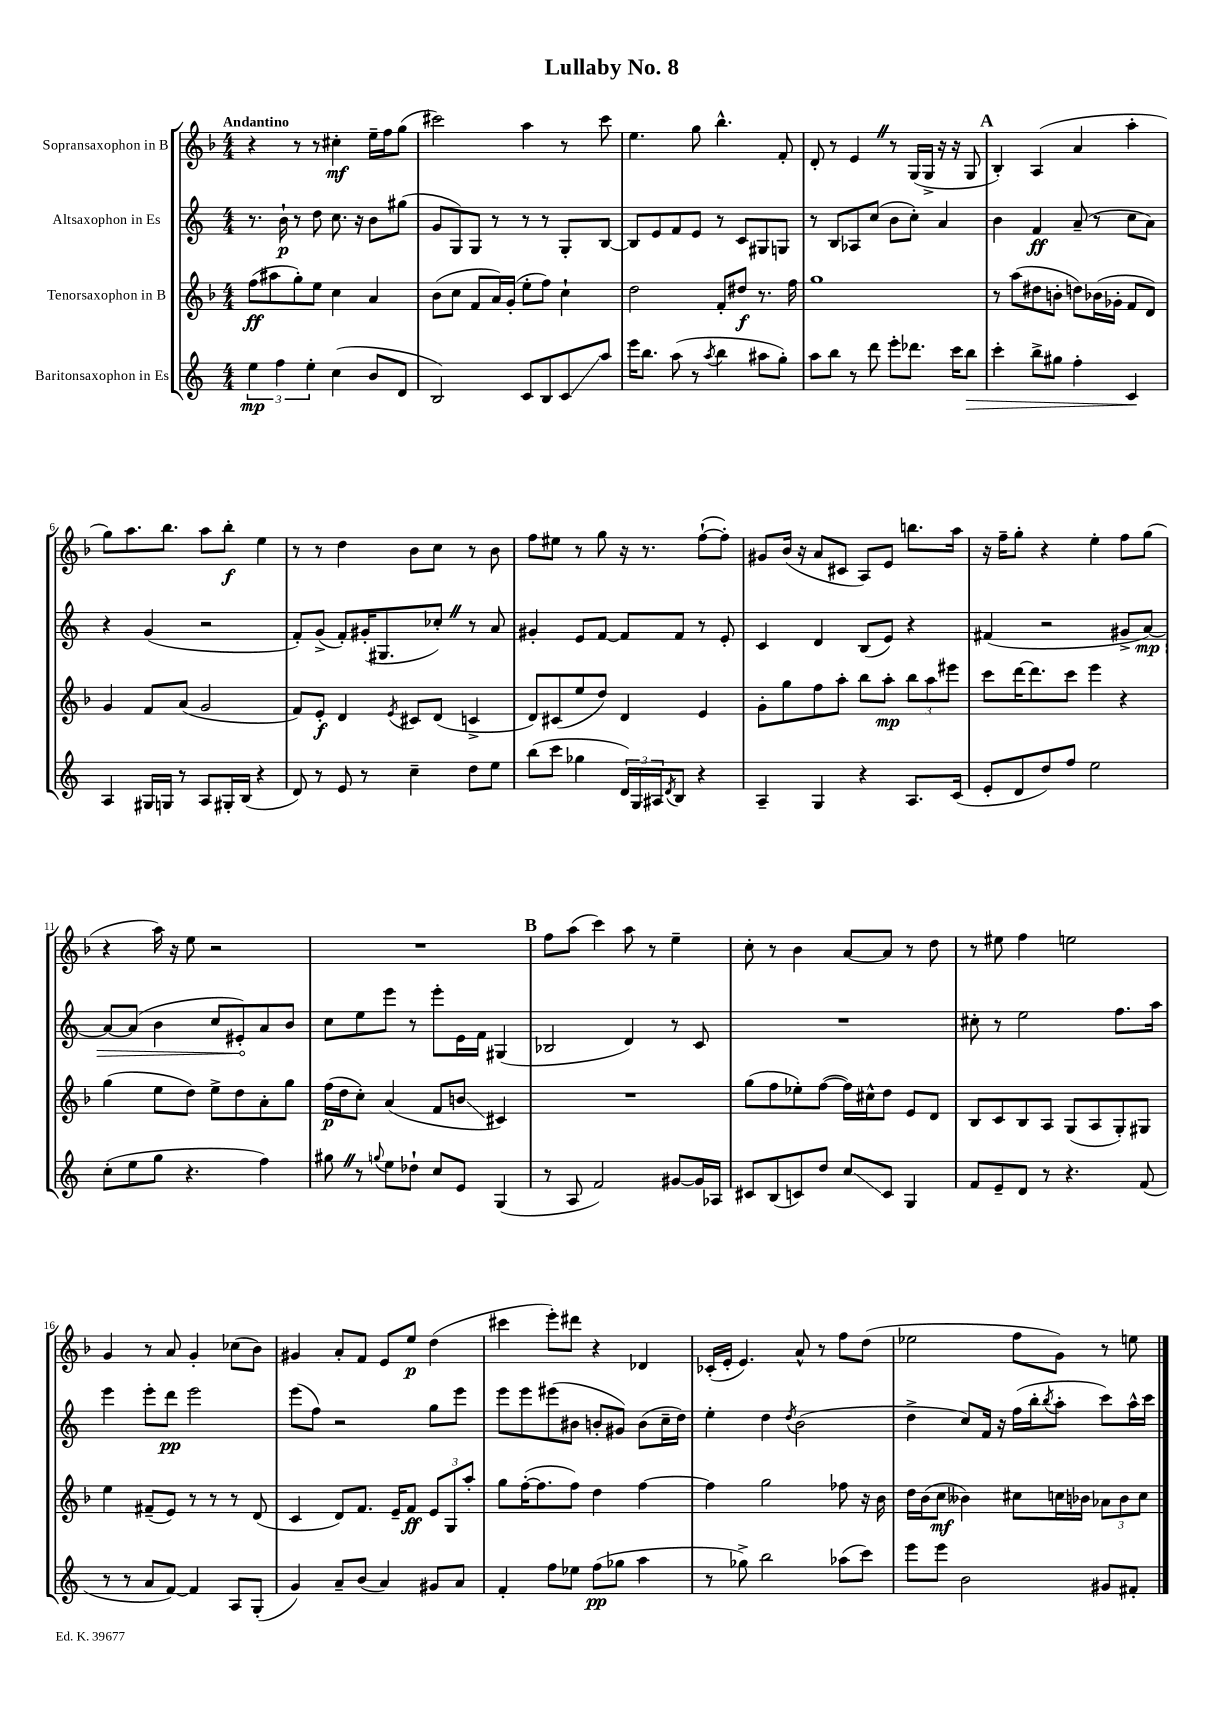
\header { title = "Lullaby No. 8" }
<<
\new StaffGroup <<
\new Staff = "s0" \with { instrumentName = "Sopransaxophon in B" } {
    \clef treble \key f \major \numericTimeSignature \time 4/4 \tempo "Andantino"
    r4 r8 r8 cis''4-.\mf e''16-- f''16 g''8( |
    cis'''2) a''4 r8 cis'''8 |
    e''4. g''8 bes''4.-^ f'8-. |
    d'8-. r8 e'4 \once \override BreathingSign.text = \markup { \musicglyph "scripts.caesura.straight" } \breathe r8 g16( g16-> r16 r16 g8 |
    \mark \markup { \bold "A" } bes4-.) a4( a'4 a''4-. |
    g''8) a''8. bes''8. a''8 bes''8-.\f e''4 |
    r8 r8 d''4 bes'8 c''8 r8 bes'8 |
    f''8 eis''8 r8 g''8 r16 r8. f''8~-!( f''8-.) |
    gis'8 bes'16( r16 a'8 cis'8 a8) e'8 b''8. a''16 |
    r16 f''16-- g''8-. r4 e''4-. f''8 g''8( |
    r4 a''16) r16 e''8 r2 |
    R1 |
    \mark \markup { \bold "B" } f''8 a''8( c'''4) a''8 r8 e''4-- |
    c''8-. r8 bes'4 a'8~ a'8 r8 d''8 |
    r8 eis''8 f''4 e''2 |
    g'4 r8 a'8 g'4-. ces''8( bes'8) |
    gis'4 a'8-. f'8 e'8 e''8\p d''4( |
    cis'''4 e'''8-.) dis'''8 r4 des'4 |
    ces'16-.( e'16-. e'4.) a'8-^ r8 f''8 d''8( |
    ees''2 f''8 g'8) r8 e''8 \bar "|." |
}
\new Staff = "s1" \with { instrumentName = "Altsaxophon in Es" } {
    \clef treble \key c \major \numericTimeSignature \time 4/4
    r8. b'16-!\p r8 d''8 c''8. r16 b'8 gis''8( |
    g'8 g8) g8 r8 r8 r8 g8-. b8~ |
    b8 e'8 f'8 e'8 r8 c'8 gis8 g8 |
    r8 b8 aes8 c''8( b'8 c''8-.) a'4 |
    \mark \markup { \bold "A" } b'4 f'4\ff a'8--( r8 c''8 a'8) |
    r4 g'4( r2 |
    f'8-.) g'8->( f'8-.) gis'16-.( gis8. ces''8-.) \once \override BreathingSign.text = \markup { \musicglyph "scripts.caesura.straight" } \breathe r8 a'8 |
    gis'4-. e'8 f'8~ f'8 f'8 r8 e'8-. |
    c'4 d'4 b8( e'8) r4 |
    fis'4( r2 gis'8-> \once \override Hairpin.circled-tip = ##t a'8~\mp\>) |
    a'8~ a'8( b'4 c''8 eis'8-.\!) a'8 b'8 |
    c''8 e''8 e'''8 r8 e'''8-. e'16 f'16 gis4( |
    \mark \markup { \bold "B" } bes2 d'4) r8 c'8 |
    R1 |
    cis''8-. r8 e''2 f''8. a''16 |
    e'''4 e'''8-. d'''8\pp e'''2 |
    e'''8( f''8) r2 g''8 e'''8 |
    e'''8 e'''8 eis'''8( bis'8 b'8-. gis'8) b'8( c''16-- d''16) |
    e''4-. d''4 \acciaccatura { d''8 } b'2( |
    d''4-> c''8) f'16 r16 f''16( b''16-. \acciaccatura { b''8 } a''8-. c'''8) a''16-^ c'''16 \bar "|." |
}
\new Staff = "s2" \with { instrumentName = "Tenorsaxophon in B" } {
    \clef treble \key f \major \numericTimeSignature \time 4/4
    f''8\ff( ais''8 g''8-.) e''8 c''4 a'4 |
    bes'8( c''8 f'8 a'16) g'16-.( e''8-. f''8) c''4-! |
    d''2 f'8-. dis''8\f r8. f''16 |
    g''1 |
    \mark \markup { \bold "A" } r8 a''8( dis''8 b'8-. d''8) bes'16( ges'16-. f'8 d'8) |
    g'4 f'8 a'8( g'2 |
    f'8) e'8-.\f d'4 \acciaccatura { e'8 } cis'8 d'8( c'4-> |
    d'8) cis'8( e''8 d''8) d'4 e'4 |
    g'8-. g''8 f''8 a''8-. bes''8 a''8-.\mp \tuplet 3/2 { bes''8 a''8 eis'''8 } |
    c'''8 d'''16~ d'''8. c'''8 e'''4 r4 |
    g''4( e''8 d''8) e''8-> d''8 a'8-. g''8 |
    f''16\p( d''16 c''8-.) a'4( f'8 b'8\glissando cis'4) |
    \mark \markup { \bold "B" } R1 |
    g''8( f''8 ees''8-.) f''8~( f''16) cis''16-^ d''8 e'8 d'8 |
    bes8 c'8 bes8 a8 g8( a8 g8-.) gis8 |
    e''4 fis'8--( e'8) r8 r8 r8 d'8( |
    c'4 d'8) f'8. e'16-- f'8\ff \tuplet 3/2 { e'8 g8 a''8-. } |
    g''8 f''16~-.( f''8. f''8) d''4 f''4~ |
    f''4 g''2 fes''8 r16 bes'16 |
    d''16 bes'16( c''8\mf beses'4) cis''8 c''16 bes'16 \tuplet 3/2 { aes'8 bes'8 c''8 } \bar "|." |
}
\new Staff = "s3" \with { instrumentName = "Baritonsaxophon in Es" } {
    \clef treble \key c \major \numericTimeSignature \time 4/4
    \tuplet 3/2 { e''4\mp f''4 e''4-. } c''4( b'8 d'8 |
    b2) c'8 b8 c'8\glissando a''8 |
    e'''16 b''8. a''8( r8 \acciaccatura { a''8 } b''4 ais''8 g''8-.) |
    a''8 b''8 r8 d'''8 e'''8-. des'''8. c'''16 b''8\> |
    \mark \markup { \bold "A" } c'''4-. b''8-> gis''8 f''4-. c'4\! |
    a4 gis16 g16 r8 a8 gis16-. b16( r4 |
    d'8) r8 e'8 r8 c''4-- d''8 e''8 |
    b''8( c'''8 ges''4 \tuplet 3/2 { d'16) g16 ais16 } \acciaccatura { d'8 } b8 r4 |
    a4-- g4 r4 a8. c'16( |
    e'8-. d'8 d''8) f''8 e''2 |
    c''8-.( e''8 g''8 r4. f''4) |
    gis''8 \once \override BreathingSign.text = \markup { \musicglyph "scripts.caesura.straight" } \breathe r8 \appoggiatura { g''8 } e''8 des''8-! c''8 e'8 g4( |
    \mark \markup { \bold "B" } r8 a8 f'2) gis'8~ gis'16 aes16 |
    cis'8 b8( c'8) d''8 c''8\glissando c'8 g4 |
    f'8 e'8-- d'8 r8 r4. f'8( |
    r8 r8 a'8 f'8~) f'4 a8 g8-.( |
    g'4) a'8-- b'8( a'4) gis'8 a'8 |
    f'4-. f''8 ees''8 f''8\pp( ges''8 a''4 |
    r8 ges''8->) b''2 aes''8( c'''8) |
    e'''8 e'''8 b'2 gis'8 fis'8-. \bar "|." |
}
>>
>>
